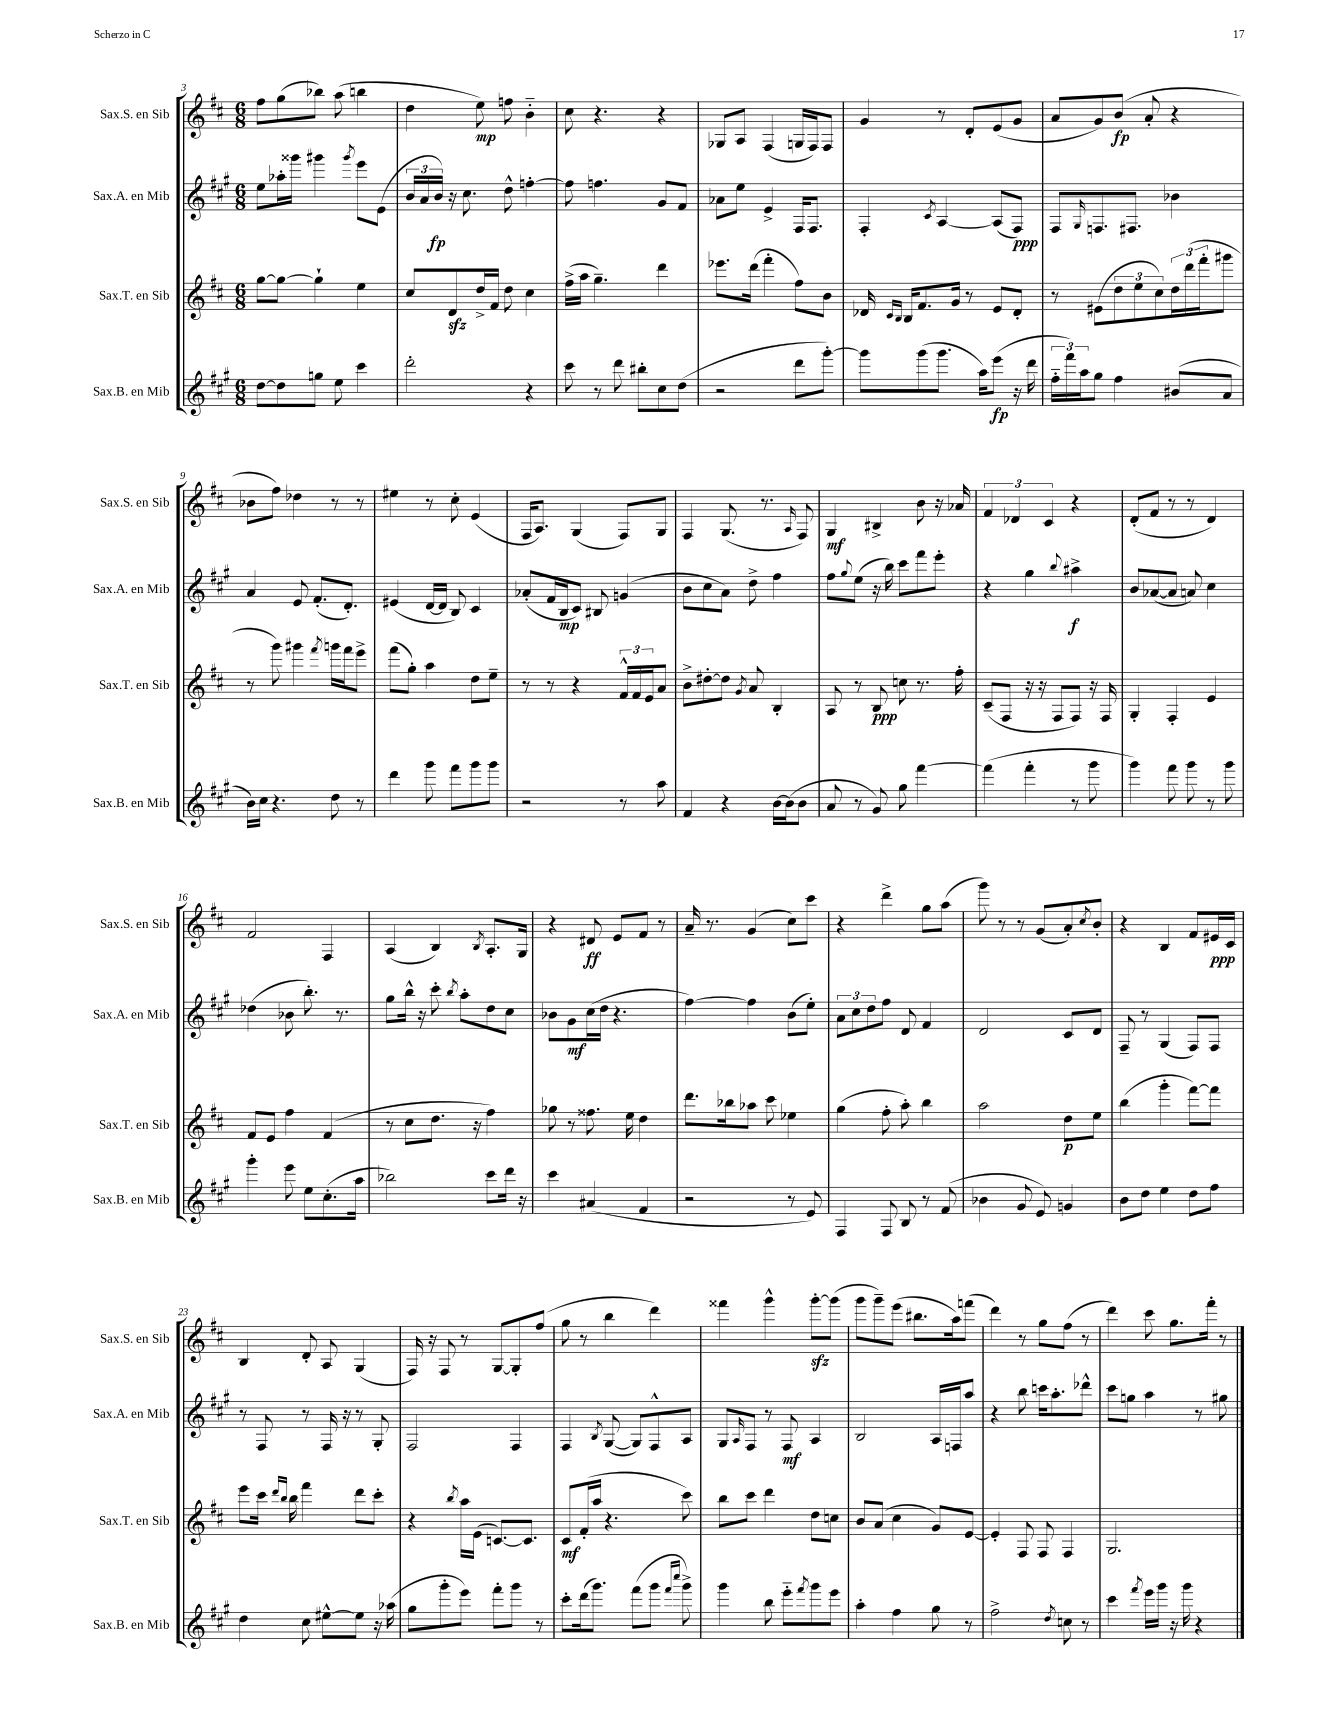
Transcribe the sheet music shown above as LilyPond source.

<<
\new StaffGroup <<
\new Staff = "s0" \with { instrumentName = "Sax.S. en Sib" shortInstrumentName = "Sax.S. en Sib" } {
    \clef treble \key d \major \numericTimeSignature \time 6/8
    fis''8 g''8( bes''8) a''8( b''4 |
    d''4 e''8\mp) f''8 b'4-_ |
    cis''8 r4. r4 |
    ges8 a8 fis4( g16 fis16) fis8 |
    g'4 r8 d'8-. e'8( g'8 |
    a'8 g'8) b'8\fp( a'8-. r4 |
    bes'8 fis''8) des''4 r8 r8 |
    eis''4 r8 cis''8-. e'4( |
    fis16 a8.) g4( fis8) g8 |
    fis4 g8.( r8. \grace { a16 } fis8) |
    g4\mf bis4-> b'8 r16 aes'16 |
    \tuplet 3/2 { fis'4 des'4 cis'4 } r4 |
    d'8-.( fis'8 r8 r8 d'4) |
    fis'2 fis4 |
    a4( b4) \acciaccatura { b8 } a8.-. g16 |
    r4 dis'8\ff e'8 fis'8 r8 |
    a'16-- r8. g'4( cis''8) cis'''8 |
    r4 d'''4-> g''8 a''8( |
    g'''8) r8 r8 g'8( a'8-.) \acciaccatura { cis''8 } b'8-. |
    r4 b4 fis'8 eis'16\ppp cis'16 |
    b4 d'8-. a8 g4( |
    fis16) r16 fis8 r8 g8~ g8-. fis''8( |
    g''8 r8 b''4 d'''4) |
    fisis'''4 g'''4-^ g'''8~-.\sfz g'''8( |
    g'''8 g'''8--) e'''8( bis''8. a''16) f'''8( |
    d'''4) r8 g''8 fis''8( r8 |
    d'''4) cis'''8 g''8. fis'''16-. r8 \bar "|." |
}
\new Staff = "s1" \with { instrumentName = "Sax.A. en Mib" shortInstrumentName = "Sax.A. en Mib" } {
    \clef treble \key a \major \numericTimeSignature \time 6/8
    e''8 aes''16-. gisis'''16 gis'''4 \acciaccatura { gis'''8 } e'''8 e'8( |
    \tuplet 3/2 { b'16 a'16 b'16\fp) } r16 cis''8. d''8-^ f''4~-. |
    f''8 f''4. gis'8 fis'8 |
    aes'8 e''8 e'4-> fis16 fis8. |
    fis4-. \acciaccatura { cis'8 } a4~ a8( fis8\ppp) |
    fis8 \grace { gis16 } f8. fis8. bes'4 |
    a'4 e'8 fis'8.-.( d'8.-.) |
    eis'4( d'16~ d'16 b8) cis'4 |
    aes'8-.( fis'16 b16\mp cis'8) bis8 g'4( |
    b'8 cis''8 a'8) d''8-> fis''4 |
    fis''8 \appoggiatura { gis''8 } e''8( r16 b''16) cis'''8 fis'''8 e'''8-. |
    r4 gis''4 \appoggiatura { b''8 } ais''4->\f |
    b'8 aes'8~( aes'8 a'8) cis''4 |
    des''4( bes'8 b''8.-.) r8. |
    gis''8 b''16-^ r16 cis'''8-. \acciaccatura { b''8 } a''8-. d''8 cis''8 |
    bes'8 gis'8\mf cis''16( d''16 r4. |
    fis''4~) fis''4 b'8( e''8-.) |
    \tuplet 3/2 { a'8 cis''8 d''8 } fis''8 d'8 fis'4 |
    d'2 cis'8 d'8 |
    fis8-- r8 gis4( fis8) fis8 |
    r8 fis8 r8 fis16 r16 r8 gis8-. |
    fis2 fis4 |
    fis4 \acciaccatura { b8 } gis8~( gis8) fis8-^ a8 |
    gis8 \grace { a16 } fis8 r8 fis8\mf a4 |
    b2 a16 f16 a''8 |
    r4 b''8 c'''16 a''8.-. des'''8-^ |
    cis'''8 g''8 a''4 r8 gis''8 \bar "|." |
}
\new Staff = "s2" \with { instrumentName = "Sax.T. en Sib" shortInstrumentName = "Sax.T. en Sib" } {
    \clef treble \key d \major \numericTimeSignature \time 6/8
    g''8~ g''8~ g''4-! e''4 |
    cis''8 d'8\sfz d''16-> fis'16 d''8 cis''4 |
    fis''16->( a''16 g''4.--) d'''4 |
    ees'''8. d'''16( fis'''4-. fis''8) b'8 |
    des'16 \grace { cis'16 b16 } b16 fis'8. g'16 r8 e'8 des'8-. |
    r8 eis'8( \tuplet 3/2 { d''8 e''8 cis''8) } \tuplet 3/2 { d''16 d'''16( fis'''16-. } gis'''8 |
    r8 g'''8) gis'''4 \acciaccatura { fis'''8 } g'''16 fis'''16 e'''8-> |
    fis'''8( g''8-.) a''4 d''8 e''8-- |
    r8 r8 r4 \tuplet 3/2 { fis'16-^ fis'16 e'16 } a'8 |
    b'8-> dis''8~-. dis''8 \acciaccatura { g'8 } a'8 b4-. |
    a8 r8 b8\ppp c''8 r8. fis''16-. |
    cis'8--( fis8 r16 r16 fis8 fis8) r16 fis16 |
    g4-. fis4-. e'4 |
    fis'8 e'8 fis''4 fis'4( |
    r8 cis''8 d''8. r16 fis''4) |
    ges''8 r8 fisis''8. e''16 d''4 |
    d'''8. bes''16 aes''8 cis'''8 ees''4 |
    g''4( fis''8-. a''8-.) b''4 |
    a''2 d''8\p e''8 |
    b''4( g'''4-. fis'''8~) fis'''8 |
    e'''8 cis'''16 \grace { d'''16 b''16 } b''16 fis'''4 d'''8 cis'''8-. |
    r4 \acciaccatura { b''8 } a''16 e'16( c'8.~) c'8. |
    cis'8\mf fis'16-.( a''16 r4. cis'''8) |
    b''8 cis'''8 d'''4 d''8 c''8 |
    b'8 a'8( cis''4 g'8) e'8~ |
    e'4-. fis8 fis8 fis4 |
    g2. \bar "|." |
}
\new Staff = "s3" \with { instrumentName = "Sax.B. en Mib" shortInstrumentName = "Sax.B. en Mib" } {
    \clef treble \key a \major \numericTimeSignature \time 6/8
    d''8~ d''8 g''8 e''8 cis'''4 |
    d'''2-. r4 |
    cis'''8 r8 d'''8 bis''8-. cis''8 d''8( |
    r2 d'''8 gis'''8~-.) |
    gis'''8 gis'''8( gis'''8. a''16) e'''8\fp( r16 d'''16 |
    \tuplet 3/2 { fis''16-_ fis'''16) a''16 } gis''8 fis''4 bis'8( a'8 |
    b'16) cis''16 r4. d''8 r8 |
    d'''4 gis'''8 fis'''8 gis'''8 gis'''8 |
    r2 r8 a''8 |
    fis'4 r4 b'16~ b'16( b'8 |
    a'8 r8 gis'8) gis''8 fis'''4~ |
    fis'''4( fis'''4-. r8 gis'''8 |
    gis'''4) fis'''8 gis'''8 r8 gis'''8 |
    gis'''4-. e'''8 e''8 cis''8.-.( a''16 |
    bes''2) cis'''8 d'''16 r16 |
    cis'''4 ais'4( fis'4 |
    r2 r8 e'8) |
    fis4 fis8 b8 r8 fis'8( |
    bes'4 gis'8 e'8) g'4 |
    b'8 d''8 e''4 d''8 fis''8 |
    d''4 cis''8 eis''8~-^ eis''8 r16 aes''16( |
    gis''8 gis'''8-. e'''8) fis'''8-. gis'''8 r8 |
    cis'''8-. d'''16( gis'''8.) fis'''8( gis'''8 \grace { fis'''16 cis''''16 } gis'''8->) |
    gis'''4 b''8 e'''8-_ \acciaccatura { fis'''8 } gis'''8 e'''8 |
    a''4-. fis''4 gis''8 r8 |
    fis''2-> \acciaccatura { d''8 } c''8 r8 |
    cis'''4 \acciaccatura { fis'''8 } e'''16 gis'''16 r16 gis'''16 r4 \bar "|." |
}
>>
>>
\layout { \context { \Score currentBarNumber = #3 } }
